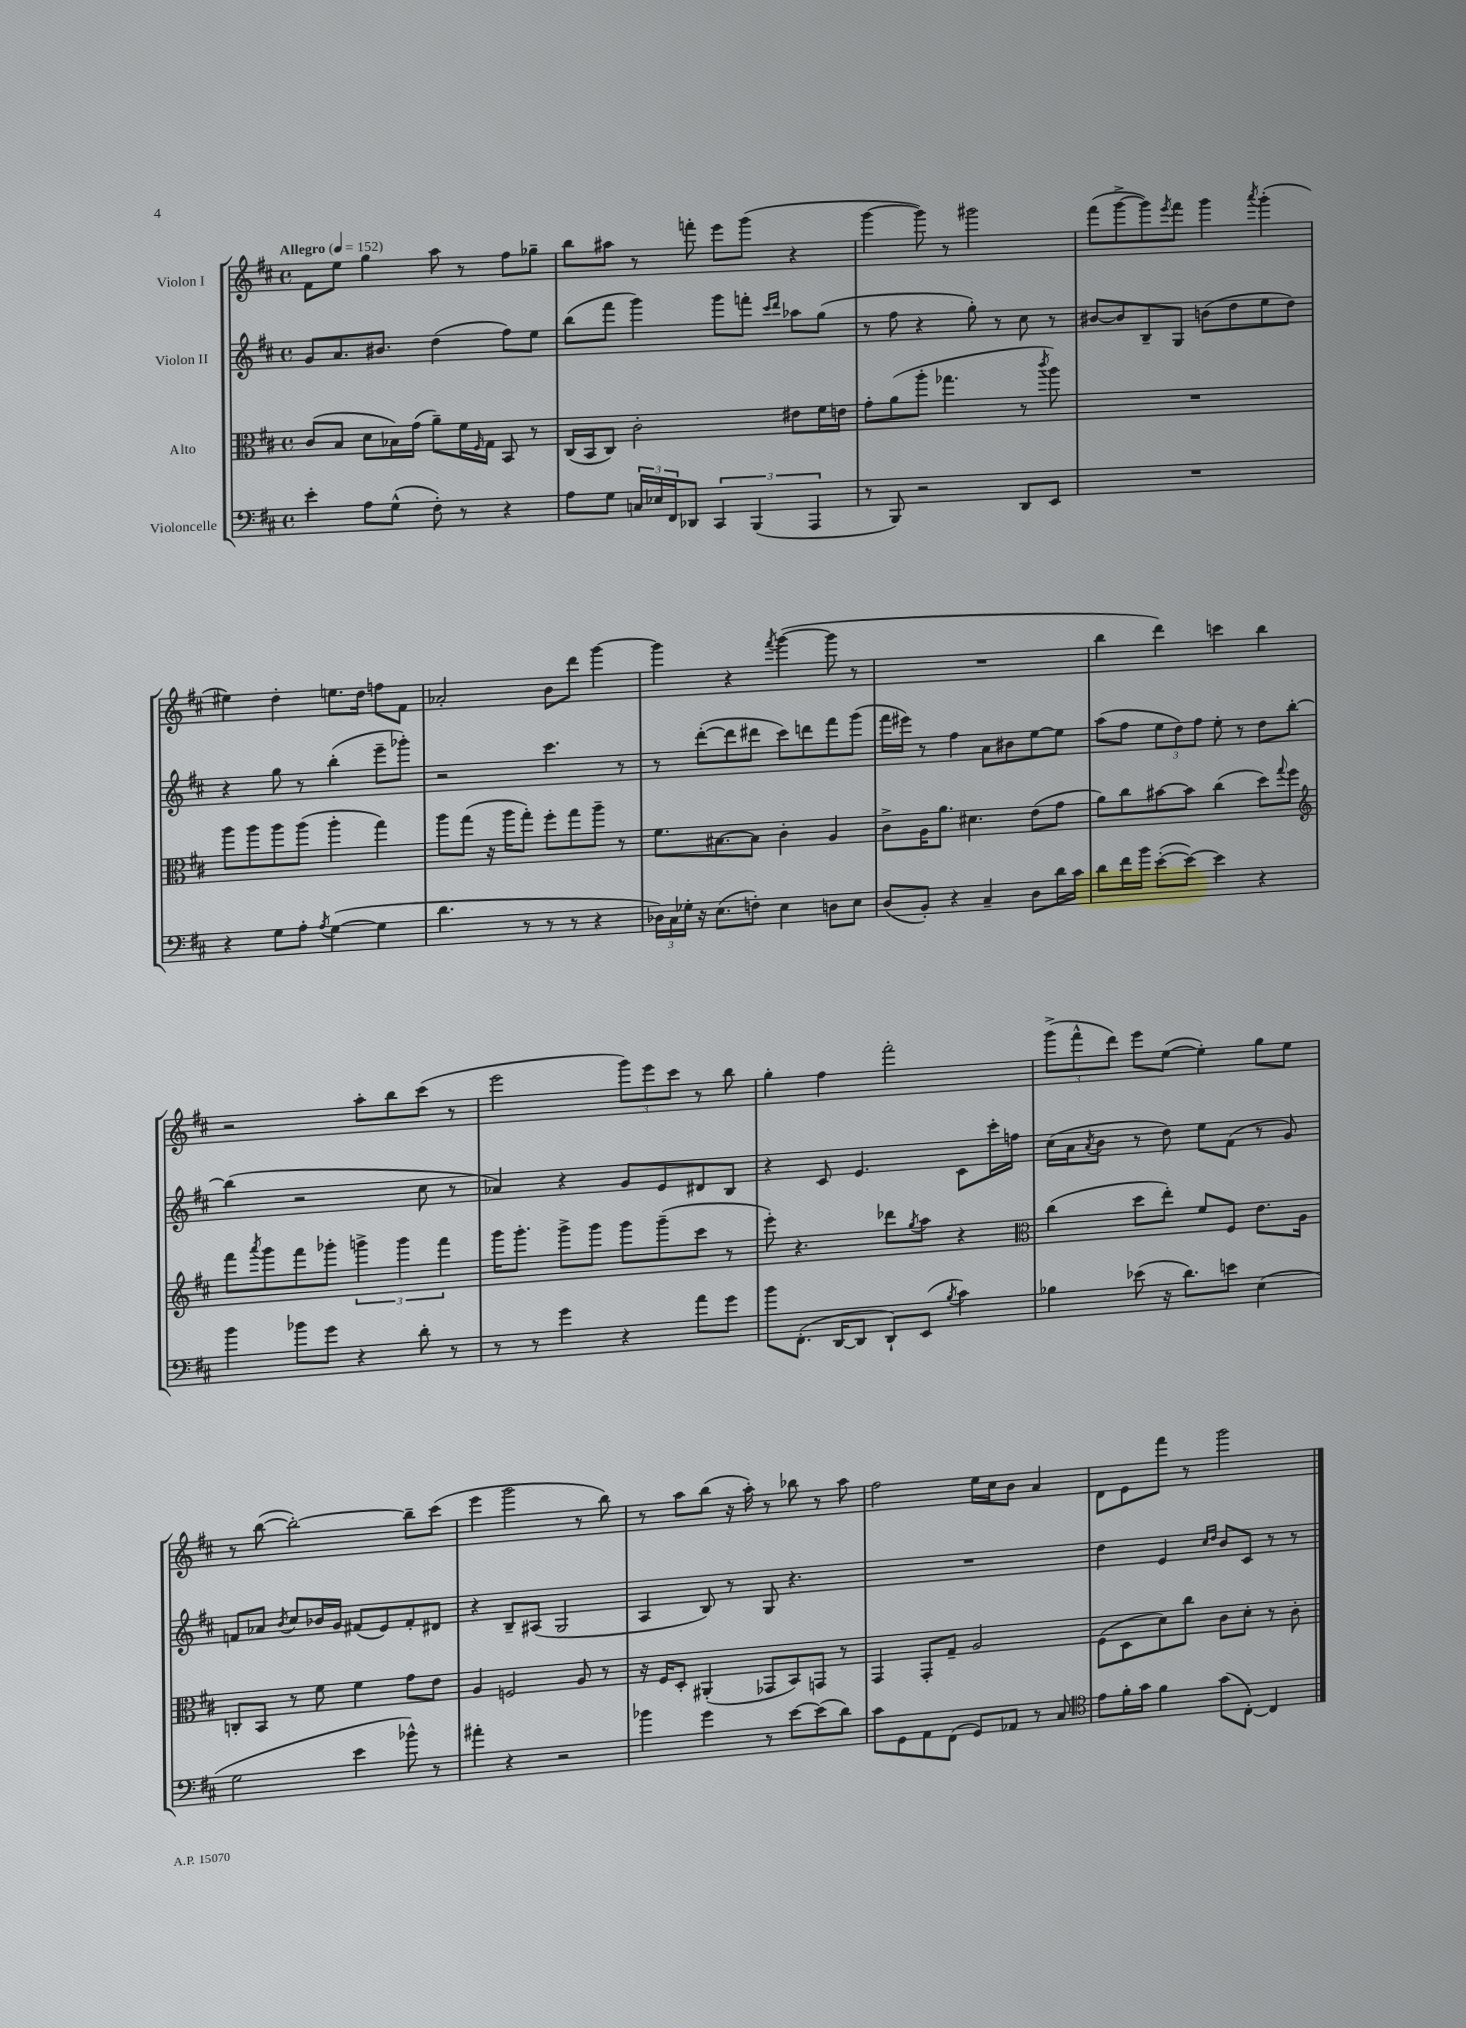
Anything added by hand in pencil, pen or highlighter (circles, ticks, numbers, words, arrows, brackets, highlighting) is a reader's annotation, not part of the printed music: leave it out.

**kern	**kern	**kern	**kern
*staff4	*staff3	*staff2	*staff1
*clefF4	*clefC3	*clefG2	*clefG2
*k[f#c#]	*k[f#c#]	*k[f#c#]	*k[f#c#]
*M4/4	*M4/4	*M4/4	*M4/4
*met(c)	*met(c)	*met(c)	*met(c)
*MM152	*MM152	*MM152	*MM152
4e'	(8c#	8g	8f#
.	8B	8.a	8ee
8A	8d	.	4gg
.	.	8.b#	.
(8G^^	16B-)	.	.
.	(16g	.	.
8F#')	8a~)	(4dd	8aa
8r	16f#	.	8r
.	16qqF#	.	.
.	16G	.	.
4r	8BB	8ff#)	8ff#
.	8r	8ee	8gg-~
=	=	=	=
8A	(16C#	(8bb	8bb
.	16BB	.	.
8G	8C#)	8fff#	8aa#
24C	2c#'	4ggg)	8r
24E-	.	.	.
24FF#	.	.	.
8DD-	.	.	8fff'
6CC#	.	8ggg	8eee
.	.	8fff'	(8ggg
(6BBB	.	.	.
.	.	16qqccc#	.
.	.	16qqddd	.
.	8e#	8aa-	4r
6AAA	.	.	.
.	16f#	(8gg	.
.	16e	.	.
=	=	=	=
8r	8g'	8r	[4ggg
8BBB)	(8a	8ff#	.
2r	8aa'	4r	8ggg])
.	4.gg-	.	8r
.	.	8gg')	2ggg#
.	.	8r	.
8DD	8r	8cc#	.
.	8qccc#	.	.
8EE	8aa)	8r	.
=	=	=	=
1r	1r	[8b#	(8fff#
.	.	8b#]	[8ggg^
.	.	8B~	8ggg])
.	.	.	8qeee
.	.	8G	8fff#
.	.	(8b	4ggg
.	.	8dd	.
.	.	.	8qaaa
.	.	8ee	(4ggg'
.	.	8dd)	.
=	=	=	=
4r	8aa	4r	4ee#)
.	8aa	.	.
8G	8aa	8gg	4dd'
8A'	(8aa	8r	.
8qA	.	.	.
([4G	4aa'	(4bb'	8.ee
.	.	.	16dd
4G]	4gg)	8eee~	8ff
.	.	8ggg-')	8f#
=	=	=	=
4.d	8aa	2r	2a-'
.	(8gg	.	.
.	16r	.	.
.	16aa	.	.
8r	8gg')	.	.
8r	8ff#'	4.ccc#	8b
8r	8gg	.	8ddd
4r	8aa~	.	[4ggg
.	8r	8r	.
=	=	=	=
24D-)	8.f#	8r	4ggg]
24C#	.	.	.
24G-'	.	.	.
16r	.	([8ddd'	.
(8.E	[8.B#	.	.
.	.	8ddd]	4r
8F')	8B#]	8ddd#	.
.	.	.	8qfff#
4E	4c#'	8ccc#)	([4ggg
.	.	8ddd	.
8D	4A	8fff#	8ggg]
8E	.	(8ggg	8r
=	=	=	=
(8D	8c#^	16fff#	1r
.	.	16eee#)	.
8BB')	16A	8r	.
.	8.a	.	.
4r	.	4ff#	.
.	4.d#	.	.
4C#~	.	8a	.
.	.	8b#	.
8D	(8e	[8ee	.
16d	8g	8ee]	.
16c#	.	.	.
=	=	=	=
8d	8a)	(8aa	4bb
16f#	8cc#	8ff#	.
16b	.	.	.
([8e'	[8b#	12ee	4ddd)
.	.	12dd)	.
8e_)	8b#]	.	.
.	.	12ff#	.
4e]	(4cc#	8ee'	4ccc
.	.	8r	.
4r	8dd)	8dd	4bb
.	8qqgg	.	.
.	8ff#	[8bb'	.
=	=	=	=
*	*clefG2	*	*
4b	8fff#	(4bb]	2r
.	8qaaa	.	.
.	8ggg	.	.
8b-	8fff#	2r	.
8g	8ggg-'	.	.
4r	6ggg^	.	8aa'
.	.	.	8bb
.	6ggg	.	.
8d'	.	8cc#	(8ccc#
.	6fff#	.	.
8r	.	8r	8r
=	=	=	=
8r	16ggg	4a-)	2eee
.	8.ggg'	.	.
8r	.	.	.
4g	8ggg^	4r	.
.	8ggg	.	.
4r	8ggg	8g	12ggg)
.	.	.	12eee
.	(8ggg~	8e	.
.	.	.	12ccc#
8a	8ccc#	8d#	8r
8g	8r	8B	8bb
=	=	=	=
8b	8eee')	4r	4gg'
(8.FF#'	4.r	.	.
.	.	8c#	4ff#
[16DD	.	.	.
8DD]	.	4.e	.
8DD`)	8ddd-	.	2fff#'
.	8qgg	.	.
(8EE	8aa	.	.
8qB	.	.	.
4c#)	4r	8c#	.
.	.	16ccc#'	.
.	.	16ff	.
=	=	=	=
*	*clefC3	*	*
4B-	(4cc#	(16cc#	(12ggg^
.	.	16a	.
.	.	.	12fff#^^
.	.	8qa	.
.	.	8b	.
.	.	.	12ddd)
(8e-	8dd	8r	8eee
16r	8ee')	8dd)	([8ee
8.d)	.	.	.
.	8f#	8ee	4ee'])
8e	8F#	(8f#	.
(4E	8.e	8r	8gg
.	.	8g)	8ee
.	16A	.	.
=	=	=	=
2G	8C'	8f	8r
.	8BB	8a-	([8bb
.	.	8qb	.
.	8r	8cc#	2bb'_)
.	8f#	16b-	.
.	.	16g	.
4e	4f#	(8f#	.
.	.	8e)	.
8b-^^)	8g	8f#'	8bb~]
8r	8e	8d#	(8ccc#
=	=	=	=
4a#'	4A	4r	4eee
4r	2F	8B~	2ggg
.	.	(8A#	.
2r	.	2G	.
.	8A	.	8r
.	8r	.	8bb)
=	=	=	=
4b-	16r	4A	8r
.	16F#	.	.
.	8D'	.	8aa
4g	(4AA#'	8B)	(8bb
.	.	8r	16r
.	.	.	16aa')
8r	8GG-	8G	8r
[8e	8BB)	4.r	8bb-
(8e]	8GG	.	8r
8d)	8r	.	8aa
=	=	=	=
8c#	4GG	1r	2ff#
8GG	.	.	.
8AA	8GG'	.	.
(8FF#	8G~	.	.
8GG)	2A	.	16ee
.	.	.	16cc#
8AA-	.	.	8b
8r	.	.	4a
8C#	.	.	.
=	=	=	=
*clefC4	*	*	*
8e	(8F#	4dd	8d
16f#'	8D	.	8e
16g	.	.	.
4f#	8d)	4e	8fff#
.	8cc#	.	8r
.	.	16qqcc#	.
.	.	16qqdd	.
(8g	8c#	8b	2ggg
[8C#')	8d'	8c#	.
4C#]	8r	8r	.
.	8c#'	8r	.
==	==	==	==
*-	*-	*-	*-
